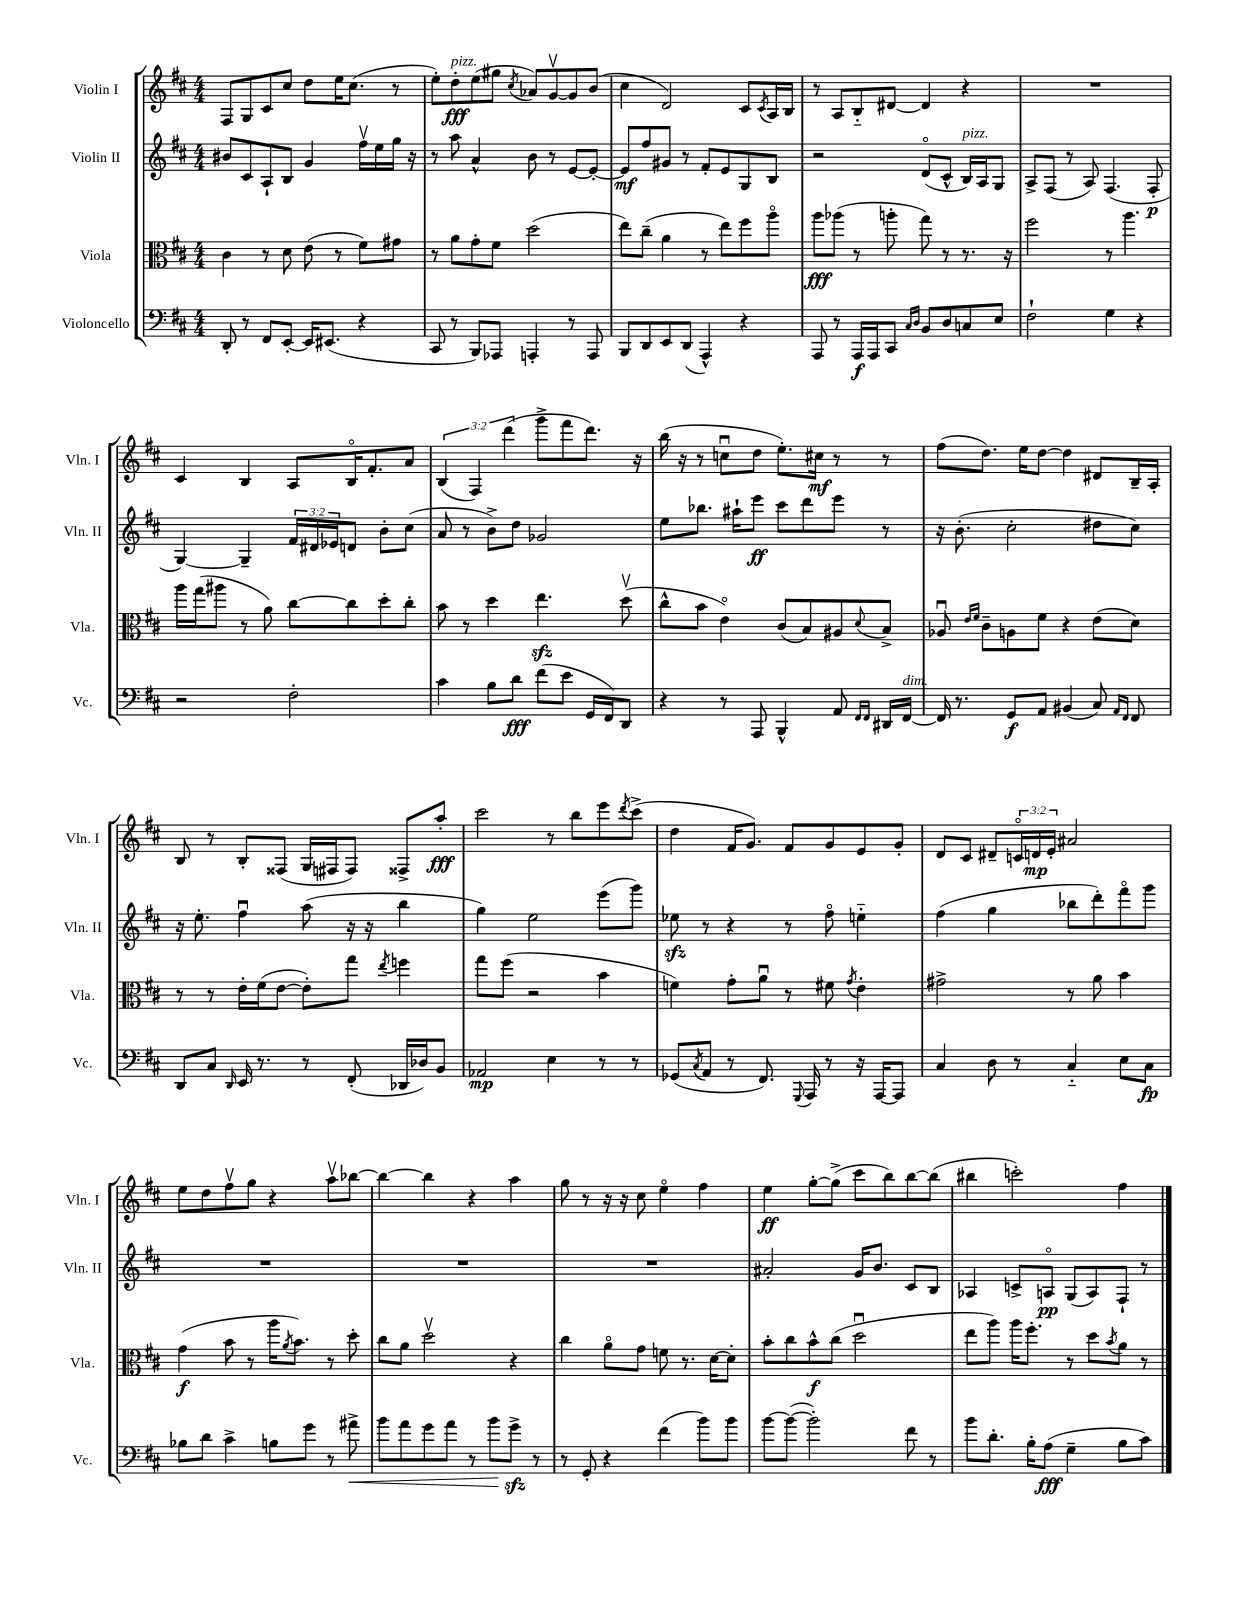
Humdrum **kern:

**kern	**dynam	**kern	**dynam	**kern	**dynam	**kern	**dynam
*part4	*part4	*part3	*part3	*part2	*part2	*part1	*part1
*staff4	*staff4	*staff3	*staff3	*staff2	*staff2	*staff1	*staff1
*I"Violoncello	*	*I"Viola	*	*I"Violin II	*	*I"Violin I	*
*I'Vc.	*	*I'Vla.	*	*I'Vln. II	*	*I'Vln. I	*
*clefF4	*	*clefC3	*	*clefG2	*	*clefG2	*
*k[f#c#]	*	*k[f#c#]	*	*k[f#c#]	*	*k[f#c#]	*
*M4/4	*	*M4/4	*	*M4/4	*	*M4/4	*
=110	=110	=110	=110	=110	=110	=110	=110
8DD'/	.	4c#\	.	8b#X/L	.	8F#/L	.
8r	.	.	.	8c#/	.	8G/	.
8FF#/L	.	8r	.	8A`/	.	8c#/	.
[8EE'/J	.	8d\	.	8B/J	.	8cc#/J	.
16EE/KL]	.	(8e\	.	4g/	.	8dd\L	.
(8.EE#X/J	.	.	.	.	.	.	.
.	.	8r	.	.	.	16ee\K	.
.	.	.	.	.	.	(8.cc#\J	.
4r	.	8f#\L)	.	16ff#v\LL	.	.	.
.	.	.	.	16ee\	.	.	.
.	.	8g#X\J	.	16gg\JJ	.	8r	.
.	.	.	.	16r	.	.	.
=111	=111	=111	=111	=111	=111	=111	=111
8CC#/	.	8r	.	8r	.	8ee'\L)	.
!	!	!	!	!	!	!LO:TX:a:i:t=pizz.	!
8r	.	8a\L	.	8aa\	.	8dd'\	fff
8BBB/L)	.	8g'\	.	4a^^/	.	(8ee\	.
8AAA-X/J	.	8f#\J	.	.	.	8gg#X\J	.
.	.	.	.	.	.	8qcc#/	.
4AAAn'/	.	(2dd\	.	8b\	.	8a-X/L)	.
.	.	.	.	8r	.	[8gv/	.
8r	.	.	.	[8e/L	.	8g/]	.
8AAA/	.	.	.	8e'/J_	.	(8b/J	.
=112	=112	=112	=112	=112	=112	=112	=112
8BBB/L	.	8ee\L)	.	8e/L]	mf	4cc#\	.
8DD/	.	(8cc#~\J	.	8ff#/	.	.	.
8EE/	.	4a\	.	8g#X/J	.	2d/)	.
(8DD/J	.	.	.	8r	.	.	.
4AAA^^/)	.	8r	.	8f#'/L	.	.	.
.	.	8ee\L)	.	8e/	.	.	.
4r	.	8ff#\	.	8G/	.	8c#/L	.
.	.	.	.	.	.	8qc#/	.
.	.	8aa\J	.	8B/J	.	16A/L	.
.	.	.	.	.	.	16B/JJ	.
=113	=113	=113	=113	=113	=113	=113	=113
8AAA/	.	8aa\L	fff	2r	.	8r	.
8r	.	(8aa-X\J	.	.	.	8A/L	.
16AAA/LL	f	8r	.	.	.	8B/	.
16AAA/J	.	.	.	.	.	.	.
8CC#/J	.	8aan'\	.	.	.	[8d#X/J	.
16qqC#/LL	.	.	.	.	.	.	.
16qqD/JJ	.	.	.	.	.	.	.
8BB/L	.	8gg\)	.	(8d/L	.	4d#/]	.
8D/	.	8r	.	8c#^^/J	.	.	.
!	!	!	!	!LO:TX:a:i:t=pizz.	!	!	!
8Cn/	.	8.r	.	16B/LL)	.	4r	.
.	.	.	.	16A/J	.	.	.
8E/J	.	.	.	8G/J	.	.	.
.	.	16r	.	.	.	.	.
=114	=114	=114	=114	=114	=114	=114	=114
2F#`\	.	2ff#\	.	8A^/L	.	1r	.
.	.	.	.	(8F#/J	.	.	.
.	.	.	.	8r	.	.	.
.	.	.	.	8A/)	.	.	.
4G\	.	8r	.	(4.F#/	.	.	.
.	.	4.aa\	.	.	.	.	.
4r	.	.	.	.	.	.	.
.	.	.	.	8F#'/	p	.	.
!!LO:LB:g=z
=115	=115	=115	=115	=115	=115	=115	=115
2r	.	16aa\LL	.	[4G/)	.	4c#/	.
.	.	(16gg\J	.	.	.	.	.
.	.	8aa#X\J	.	.	.	.	.
.	.	8r	.	4G~/]	.	4B/	.
.	.	8a\)	.	.	.	.	.
2F#'\	.	[8cc#\L	.	24f#/LL	.	8A/L	.
.	.	.	.	24d#X/	.	.	.
.	.	.	.	24e-X/J	.	.	.
.	.	8cc#\]	.	8dn/J	.	16B/K	.
.	.	.	.	.	.	8.f#'/	.
.	.	8dd'\	.	8b'\L	.	.	.
.	.	8cc#'\J	.	(8cc#\J	.	8a/J	.
=116	=116	=116	=116	=116	=116	=116	=116
4c#\	.	8b\	.	8a/	.	(6B/	.
.	.	8r	.	8r	.	.	.
.	.	.	.	.	.	6F#/)	.
8B\L	.	4dd\	.	8b^\L)	.	.	.
.	.	.	.	.	.	(6ddd\	.
8d\J	fff	.	.	8dd\J	.	.	.
(8f#\L	.	4.eezz\	.	2g-X/	.	8ggg^\L	.
8e\J	.	.	.	.	.	8fff#\	.
16GG/LL	.	.	.	.	.	8.ddd\J)	.
16FF#/J)	.	.	.	.	.	.	.
8DD/J	.	(8ddv\	.	.	.	.	.
.	.	.	.	.	.	16r	.
=117	=117	=117	=117	=117	=117	=117	=117
4r	.	8cc#^^\L	.	8ee\L	.	(16bb\	.
.	.	.	.	.	.	16r	.
.	.	8b\J	.	8.bb-X\J	.	8r	.
8r	.	4e\)	.	.	.	8ccnu\L	.
.	.	.	.	16aa#X`\KL	.	.	.
8AAA/	.	.	.	8eee\J	ff	8dd\J	.
4BBB^^/	.	(8c#/L	.	8ccc#\L	.	8.ee'\L)	.
.	.	8B/)	.	8ddd\	.	.	.
.	.	.	.	.	.	16cc#X\Jk	mf
8AA/	.	8A#X/	.	8eee\J	.	8r	.
16qqFF#/LL	.	.	.	.	.	.	.
16qqFF#/JJ	.	8qqd/	.	.	.	.	.
16DD#X/LL	.	8B^/J	.	8r	.	8r	.
!LO:TX:a:i:t=dim.	!	!	!	!	!	!	!
[16FF#/JJ	.	.	.	.	.	.	.
=118	=118	=118	=118	=118	=118	=118	=118
16FF#/]	.	8A-Xu/	.	16r	.	(8ff#\L	.
8.r	.	.	.	(8.b'\	.	.	.
.	.	16qqe/LL	.	.	.	.	.
.	.	16qqf#/JJ	.	.	.	.	.
.	.	8c#~\L	.	.	.	8.dd\J)	.
8GG/L	f	8An\	.	2cc#'\	.	.	.
.	.	.	.	.	.	16ee\KL	.
8AA/J	.	8f#\J	.	.	.	[8dd\J	.
(4BB#X/	.	4r	.	.	.	4dd\]	.
8C#/)	.	(8e\L	.	8dd#X\L	.	8d#X/L	.
16qqAA/LL	.	.	.	.	.	.	.
16qqFF#/JJ	.	.	.	.	.	.	.
8FF#/	.	8d\J)	.	8cc#\J)	.	16B~/L	.
.	.	.	.	.	.	16A'/JJ	.
!!LO:LB:g=z
=119	=119	=119	=119	=119	=119	=119	=119
8DD/L	.	8r	.	16r	.	8B/	.
.	.	.	.	8.ee'\	.	.	.
8C#/J	.	8r	.	.	.	8r	.
16qqDD/	.	.	.	.	.	.	.
16EE/	.	16e'\LL	.	4ff#u\	.	8B'/L	.
8.r	.	(16f#\J	.	.	.	.	.
.	.	[8e\J	.	.	.	(8F##X/J	.
8r	.	8e'\L])	.	(8aa\	.	16G/LL	.
.	.	.	.	.	.	16F#X/J	.
(8FF#'/	.	8gg\J	.	16r	.	8F#/J)	.
.	.	.	.	16r	.	.	.
.	.	8qee/	.	.	.	.	.
16DD-X/LL	.	4ffn\	.	4bb\	.	8F##X^/L	.
16D-X/J)	.	.	.	.	.	.	.
8BB/J	.	.	.	.	.	8aa'/J	fff
=120	=120	=120	=120	=120	=120	=120	=120
2AA-X/	mp	8gg\L	.	4gg\)	.	2ccc#\	.
.	.	(8ff#\J	.	.	.	.	.
.	.	2r	.	2ee\	.	.	.
4E\	.	.	.	.	.	8r	.
.	.	.	.	.	.	8bb\L	.
8r	.	4b\	.	(8eee\L	.	8eee\	.
.	.	.	.	.	.	8qddd/	.
8r	.	.	.	8ggg\J)	.	(8ccc#^\J	.
=121	=121	=121	=121	=121	=121	=121	=121
(8GG-X/L	.	4fn\)	.	8ee-Xzz\	.	4dd\	.
8qC#/	.	.	.	.	.	.	.
8AA/J	.	.	.	8r	.	.	.
8r	.	8g'\L	.	4r	.	16f#/KL	.
.	.	.	.	.	.	8.g/J)	.
8.FF#/)	.	8au\J	.	.	.	.	.
.	.	8r	.	8r	.	8f#/L	.
8qqGGG/	.	.	.	.	.	.	.
16AAA/	.	.	.	.	.	.	.
8r	.	8f#X\	.	8ff#\	.	8g/	.
.	.	8qg/	.	.	.	.	.
16r	.	4e'\	.	4een\	.	8e/	.
[16AAA/KL	.	.	.	.	.	.	.
8AAA/J]	.	.	.	.	.	8g'/J	.
=122	=122	=122	=122	=122	=122	=122	=122
4C#/	.	2g#X^\	.	(4ff#\	.	8d/L	.
.	.	.	.	.	.	8c#/J	.
8D\	.	.	.	4gg\	.	8d#X~/L	.
8r	.	.	.	.	.	24cn/L	.
.	.	.	.	.	.	24dn/	mp
.	.	.	.	.	.	24e'/JJ	.
4C#/	.	8r	.	8bb-X\L	.	2a#X/	.
.	.	8a\	.	8ddd'\)	.	.	.
8E\L	.	4b\	.	8fff#\	.	.	.
8C#\J	fp	.	.	8ggg\J	.	.	.
!!LO:LB:g=z
=123	=123	=123	=123	=123	=123	=123	=123
8B-X\L	.	(4g\	f	1r	.	8ee\L	.
8d\J	.	.	.	.	.	8dd\	.
4c#^\	.	8b\	.	.	.	8ff#v\	.
.	.	8r	.	.	.	8gg\J	.
8Bn\L	.	16aa\KL	.	.	.	4r	.
.	.	8qa/	.	.	.	.	.
.	.	8.b\J)	.	.	.	.	.
8g\J	.	.	.	.	.	.	.
8r	.	8r	.	.	.	8aav\L	.
!	!LO:HP:b	!	!	!	!	!	!
8a#X^\	<	8dd'\	.	.	.	[8bb-X\J	.
=124	=124	=124	=124	=124	=124	=124	=124
8b\L	.	8cc#\L	.	1r	.	4bb-\_	.
8a\	.	8a\J	.	.	.	.	.
8g\	.	2ddv\	.	.	.	4bb-\]	.
8a\J	.	.	.	.	.	.	.
8r	.	.	.	.	.	4r	.
8b\L	.	.	.	.	.	.	.
8gzz^\J	[	4r	.	.	.	4aa\	.
8r	.	.	.	.	.	.	.
=125	=125	=125	=125	=125	=125	=125	=125
8r	.	4cc#\	.	1r	.	8gg\	.
8GG'/	.	.	.	.	.	8r	.
4r	.	8a\L	.	.	.	16r	.
.	.	.	.	.	.	16r	.
.	.	8g\J	.	.	.	8cc#\	.
(4f#\	.	8fn\	.	.	.	4ee\	.
.	.	8.r	.	.	.	.	.
8b\L)	.	.	.	.	.	4ff#\	.
.	.	[16d\KL	.	.	.	.	.
8b\J	.	8d'\J]	.	.	.	.	.
=126	=126	=126	=126	=126	=126	=126	=126
[8b\L	.	8b'\L	.	2a#X'/	.	4ee\	ff
(8b\J_	.	8cc#\	.	.	.	.	.
2b'\])	.	8b^^\	f	.	.	[8gg'\L	.
.	.	(8cc#\J	.	.	.	(8gg^\J]	.
.	.	2ddu\	.	16g/KL	.	8ccc#\L	.
.	.	.	.	8.b/J	.	.	.
.	.	.	.	.	.	8bb\)	.
8f#\	.	.	.	8c#/L	.	[8bb\	.
8r	.	.	.	8B/J	.	(8bb\J]	.
=127	=127	=127	=127	=127	=127	=127	=127
8b\L	.	8ee\L	.	4A-X/	.	4bb#X\	.
8.d'\J	.	8aa\J)	.	.	.	.	.
.	.	16aa\KL	.	8cn^/L	.	2cccn'\)	.
16B'\KL	.	8.ff#'\J	.	.	.	.	.
(8A\J	fff	.	.	8An/J	pp	.	.
4G~\	.	8r	.	(8G/L	.	.	.
.	.	8dd\L	.	8A/)	.	.	.
.	.	8qb/	.	.	.	.	.
8B\L	.	8a\J	.	8F#`/J	.	4ff#\	.
8c#\J)	.	8r	.	8r	.	.	.
==	==	==	==	==	==	==	==
*-	*-	*-	*-	*-	*-	*-	*-
